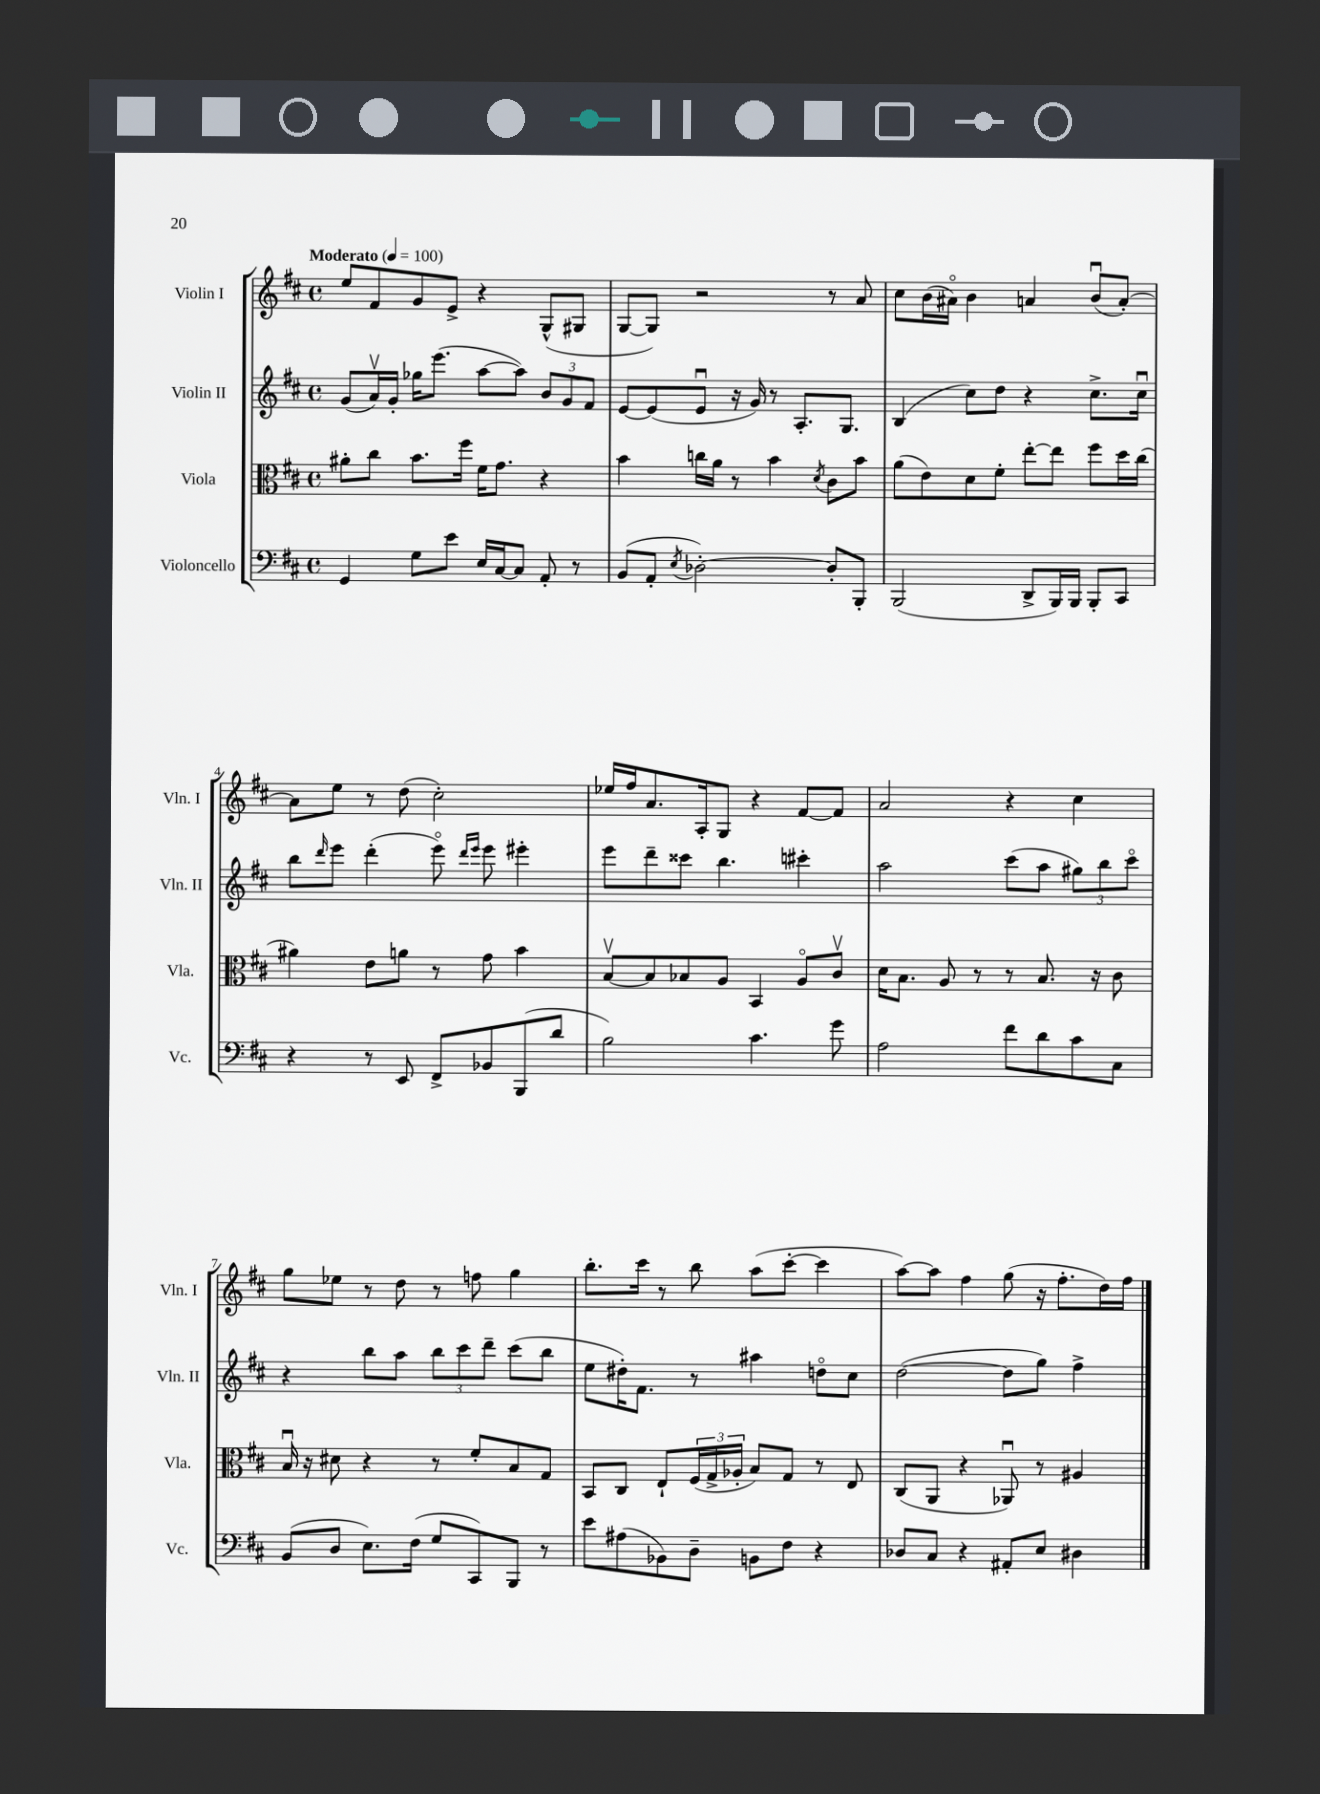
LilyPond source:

<<
\new StaffGroup <<
\new Staff = "s0" \with { instrumentName = "Violin I" shortInstrumentName = "Vln. I" } {
    \clef treble \key d \major \defaultTimeSignature \time 4/4 \tempo "Moderato" 4 = 100
    e''8 fis'8 g'8 e'8-> r4 g8-^( gis8 |
    g8~ g8) r2 r8 a'8 |
    cis''8 b'16( ais'16\flageolet) b'4 a'4 b'8\downbow( a'8~-.) |
    a'8 e''8 r8 d''8( cis''2-.) |
    ees''16 fis''16 a'8. a16-. g8 r4 fis'8~ fis'8 |
    a'2 r4 cis''4 |
    g''8 ees''8 r8 d''8 r8 f''8 g''4 |
    b''8.-. cis'''16 r8 b''8 a''8( cis'''8~-. cis'''4 |
    a''8~) a''8 fis''4 g''8( r16 fis''8.-. d''16) fis''16 \bar "|." |
}
\new Staff = "s1" \with { instrumentName = "Violin II" shortInstrumentName = "Vln. II" } {
    \clef treble \key d \major \defaultTimeSignature \time 4/4
    g'8( a'16\upbow) g'16-. ges''16 e'''8.( a''8~ a''8) \tuplet 3/2 { b'8 g'8 fis'8 } |
    e'8~ e'8( e'8\downbow r16 g'16) r8 a8.-. g8. |
    b4( cis''8) d''8 r4 cis''8.-> cis''16\downbow |
    b''8 \grace { d'''16 } e'''8 d'''4-.( e'''8\flageolet) \grace { d'''16 e'''16 } e'''8 eis'''4-. |
    e'''8 d'''8-- cisis'''8 b''4. cis'''4-. |
    a''2 cis'''8( a''8 \tuplet 3/2 { gis''8) b''8 cis'''8\flageolet } |
    r4 b''8 a''8 \tuplet 3/2 { b''8 cis'''8 d'''8-- } cis'''8( b''8 |
    e''8 dis''16-.) fis'8. r8 ais''4 d''8\flageolet cis''8 |
    d''2~( d''8 g''8) fis''4-> \bar "|." |
}
\new Staff = "s2" \with { instrumentName = "Viola" shortInstrumentName = "Vla." } {
    \clef alto \key d \major \defaultTimeSignature \time 4/4
    ais'8-. cis''8 b'8. fis''16 fis'16 g'8. r4 |
    b'4 c''16 a'16 r8 b'4 \acciaccatura { d'8 } cis'8 b'8 |
    a'8( e'8) d'8 fis'8-. e''8~-. e''8 fis''8 d''16 cis''16( |
    ais'4) e'8 a'8 r8 g'8 b'4 |
    b8~\upbow b8 bes8 a8 b,4 a8\flageolet cis'8\upbow |
    d'16 b8. a8 r8 r8 b8. r16 cis'8 |
    b16\downbow r16 dis'8 r4 r8 fis'8-. b8 g8 |
    b,8 cis8 e8-! \tuplet 3/2 { fis16( g16-> aes16-. } b8) g8 r8 e8 |
    cis8( a,8 r4 aes,8\downbow) r8 ais4 \bar "|." |
}
\new Staff = "s3" \with { instrumentName = "Violoncello" shortInstrumentName = "Vc." } {
    \clef bass \key d \major \defaultTimeSignature \time 4/4
    g,4 g8 e'8 e16 cis16~ cis8 a,8-. r8 |
    b,8( a,8-. \acciaccatura { e8 } des2~-.) des8-. b,,8-. |
    b,,2( d,8-> b,,16) b,,16 b,,8-. cis,8 |
    r4 r8 e,8 fis,8-> bes,8 b,,8( d'8 |
    b2) cis'4. g'8 |
    a2 fis'8 d'8 cis'8 cis8 |
    b,8( d8 e8.) fis16( g8 cis,8) b,,8 r8 |
    e'8 ais8( bes,8) d8-- b,8 fis8 r4 |
    des8 cis8 r4 ais,8-. e8 dis4 \bar "|." |
}
>>
>>
